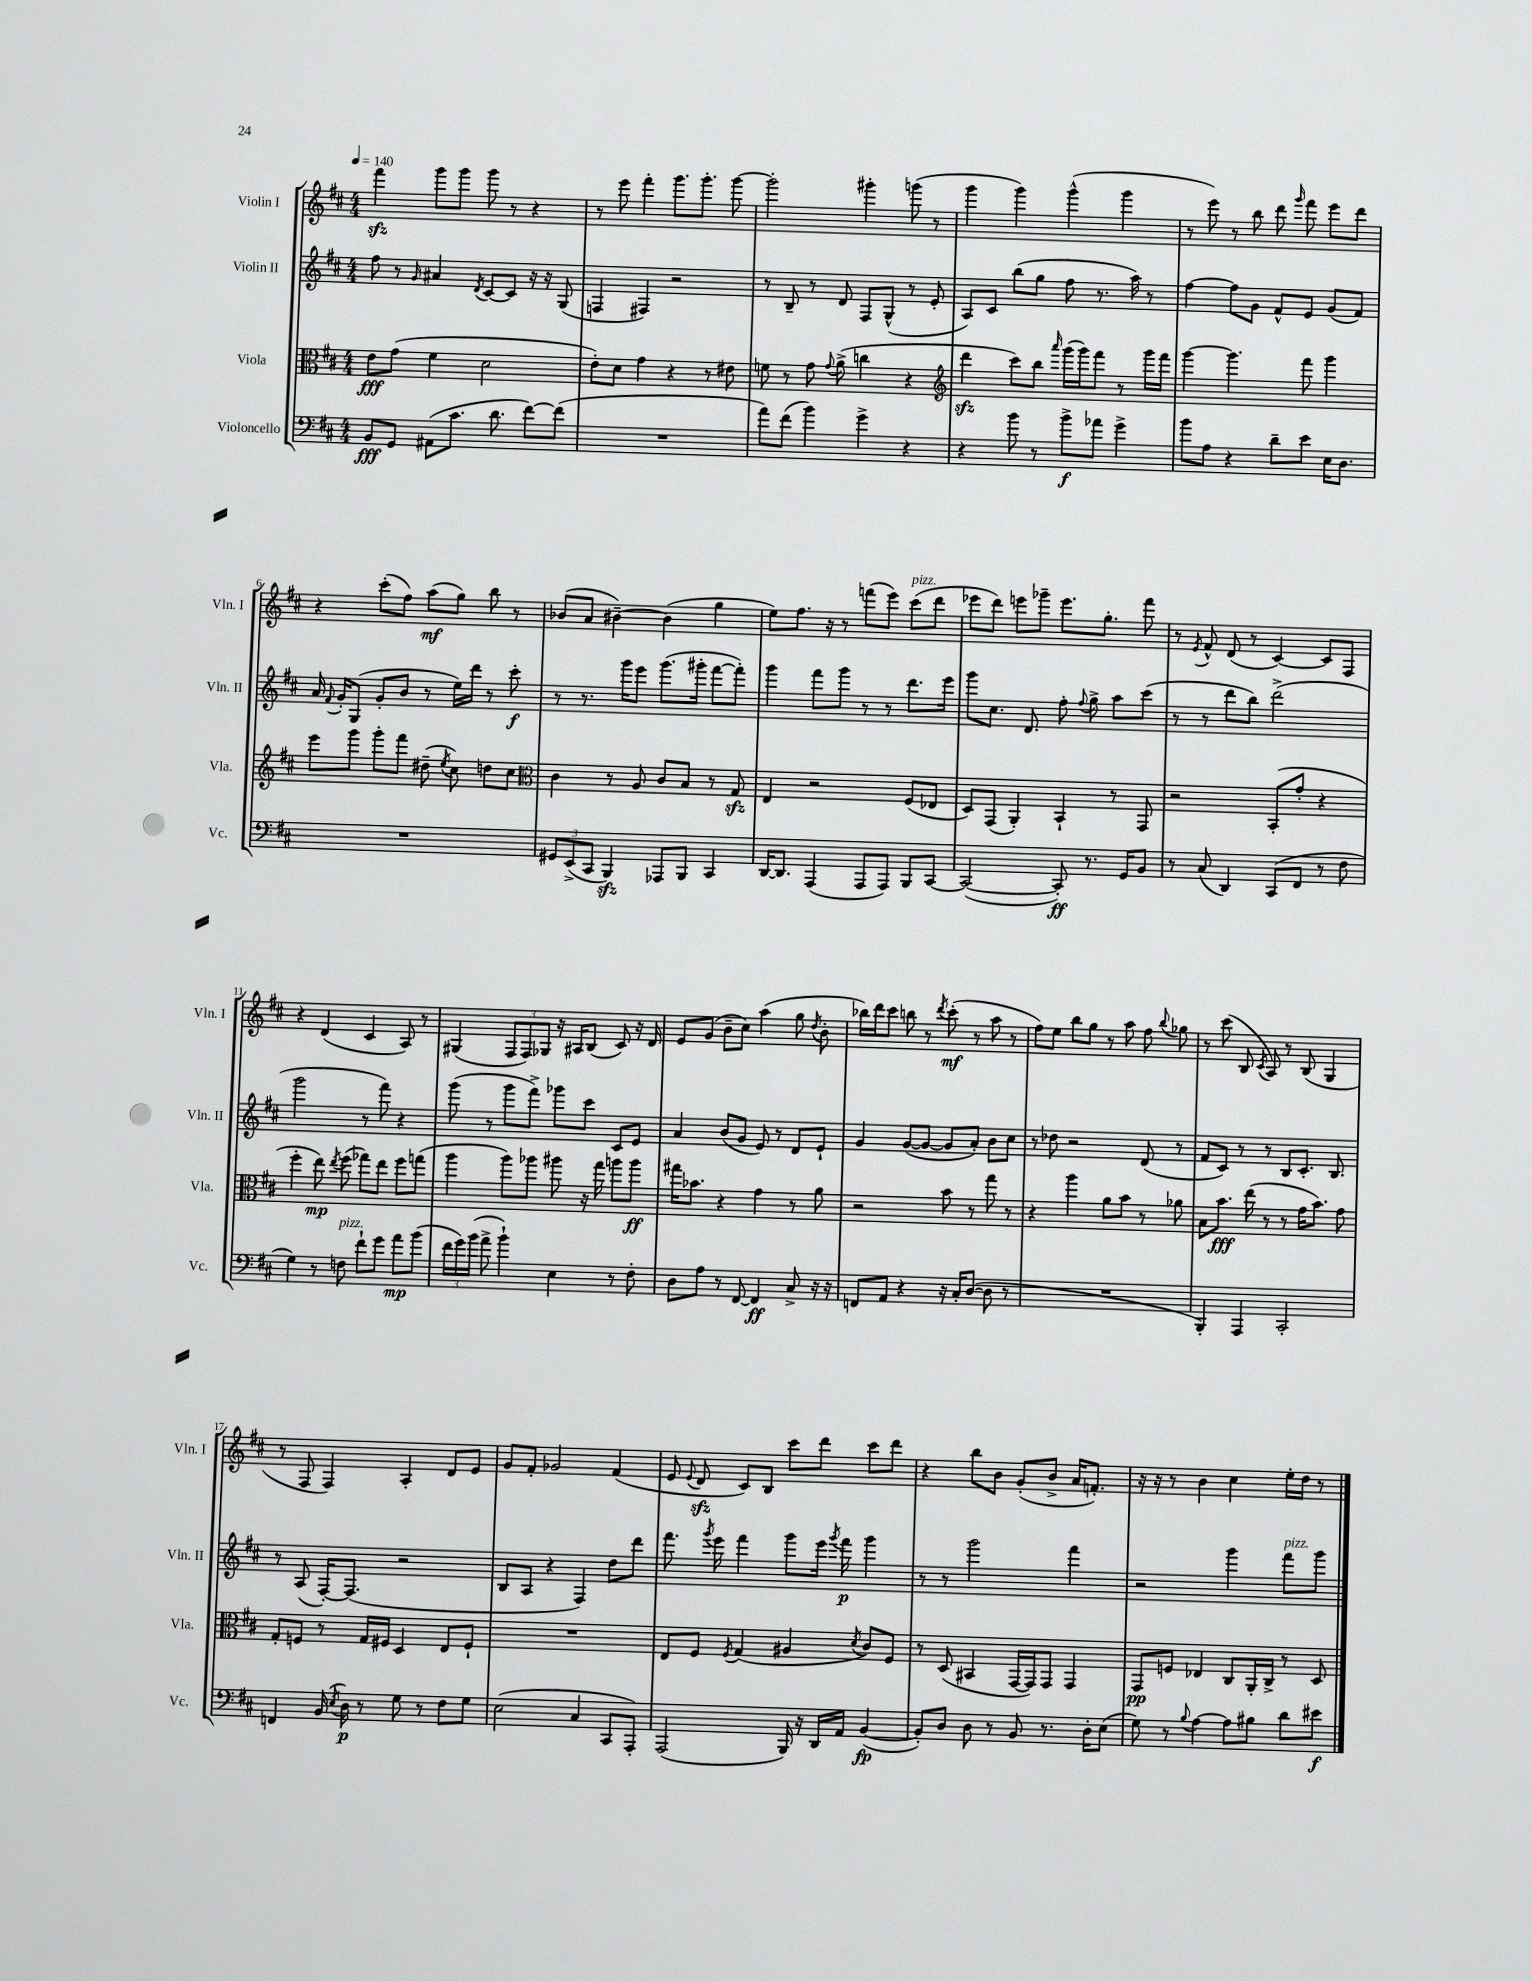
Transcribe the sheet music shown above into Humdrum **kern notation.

**kern	**kern	**kern	**kern
*staff4	*staff3	*staff2	*staff1
*clefF4	*clefC3	*clefG2	*clefG2
*k[f#c#]	*k[f#c#]	*k[f#c#]	*k[f#c#]
*M4/4	*M4/4	*M4/4	*M4/4
*MM140	*MM140	*MM140	*MM140
8BB	8e	8ff#	4fff#
8GG	(8g	8r	.
.	.	16qqg	.
(8AA#	4f#	4a#	8ggg
8.c#	.	.	8ggg
.	.	8qd	.
.	2d	[8c#	8ggg
8.d	.	.	.
.	.	8c#]	8r
[8f#)	.	16r	4r
.	.	16r	.
(8f#]	.	(8G	.
=	=	=	=
1r	8e')	4F	8r
.	8d	.	8eee
.	4g	4F#)	4fff#'
.	4r	2r	8.ggg
.	.	.	8.ggg'
.	8r	.	.
.	8e#	.	[8ggg
=	=	=	=
8a)	8f	8r	2ggg']
(8f#	8r	8B~	.
4b)	8g	8r	.
.	8qqg	.	.
.	(8a^	8d	.
4g^	4cc	8F#	4ggg#'
.	.	(8G^^	.
4r	4r	8r	(8ggg
.	.	8e'	8r
=	=	=	=
*	*clefG2	*	*
4r	4ddd	8A)	4ggg
.	.	8c#	.
8b	8ccc#)	(8bb	4ggg)
8r	8bb	8gg	.
.	16qqaaa	.	.
8b^	(16ggg	8ff#	(4ggg^^
.	16ggg)	.	.
8a-	8fff#	8.r	.
4g^	8r	.	4ggg
.	.	16aa)	.
.	16ggg	8r	.
.	16fff#	.	.
=	=	=	=
8b	[4ggg	[4ff#	8r
8A	.	.	8eee)
4r	4.ggg]	8ff#]	8r
.	.	8g	8bb
8d~	.	8f#^^	8ddd
.	.	.	16qqggg
8e	8fff#	8e	8fff#
16E	4ggg	(8g	8eee
8.D	.	.	.
.	.	8f#)	8ddd
=	=	=	=
1r	8eee	16a	4r
.	.	8qqf#	.
.	.	16g'	.
.	8ggg	(8G	.
.	8ggg'	8g'	(8ccc#'
.	8fff#	8b	8ff#)
.	(8dd#~	8r	(8aa
.	8qee	.	.
.	8cc#)	16ee)	8gg)
.	.	16ddd	.
.	8dd	8r	8bb
.	8cc#	8ccc#'	8r
=	=	=	=
*	*clefC3	*	*
12GG#	4c#	8r	(8b-
(12EE^	.	.	.
.	.	8.r	8a
12CC#	.	.	.
4BBB)	8r	.	[4b#~)
.	.	16ggg	.
.	8A	8eee	.
8AAA-	8c#	(8.ggg	(4b#]
8BBB	8B	.	.
.	.	16ggg#'	.
4CC#	8r	[8fff#	4gg
.	8G	8fff#'])	.
=	=	=	=
[16DD	4E	4ggg	8ee)
8.DD]	.	.	.
.	.	.	8.ff#
(4AAA	2r	8fff#	.
.	.	.	16r
.	.	8ggg	8r
8AAA	.	8r	(8fff
8AAA)	.	8r	8eee)
8BBB	(8F#	8.ddd	(8ccc#
[8CC#	8E-	.	8ddd
.	.	16eee	.
=	=	=	=
(2CC#_	8D)	8ggg	8eee-
.	(8GG	8.cc#	8ddd)
.	4AA')	.	8eee
.	.	8.d	.
.	.	.	8ggg-~
8CC#'])	4BB`	8ff#'	8.eee
.	.	8qqff#	.
8.r	.	8gg^	.
.	.	.	8.gg'
.	8r	8aa	.
16GG	.	.	.
8BB	8GG	(8ccc#	8fff#
=	=	=	=
8r	2r	8r	8r
.	.	.	8qe
(8C#	.	8r	8f#^^
4DD)	.	8ddd	(8d
.	.	8bb)	8r
(8CC#	(8BB'	(2ddd^	[4c#)
8FF#	8g'	.	.
8r	4r	.	8c#]
8F#	.	.	8F#
=	=	=	=
4G)	4ff#'	2ggg	4r
8r	8ee)	.	(4d
.	8qee	.	.
8F	(8ff#	.	.
8f#`	8gg-)	8r	4c#
8g	8ee	8fff#)	.
8a	8ff#	4r	8A)
(8b	(8gg	.	8r
=	=	=	=
24f#	4aa	(8ggg	(4G#
24g)	.	.	.
(24b	.	.	.
8a^	.	8r	.
4b`)	8aa)	8ggg	12F#
.	.	.	12F#)
.	8aa-	8fff#^)	.
.	.	.	12G-
4E	8aa#	8ggg-	16r
.	.	.	16A#
.	16r	8ccc#	(8B
.	16gg	.	.
8r	8aa	8c#	8c#)
8F#'	8aa	8e	16r
.	.	.	16d
=	=	=	=
8D	16gg#	4a	8e
.	8.b-	.	.
8A	.	.	(8g
8r	4r	(8b	8b~
[8FF#	.	8g	8cc#)
4FF#]	4g	8e)	(4aa
.	.	8r	.
8C#^	8r	8d	8gg
.	.	.	8qdd
16r	8a	8e`	8b'
16r	.	.	.
=	=	=	=
8FF	2r	4g	16bb-)
.	.	.	16ddd
8AA	.	.	8ccc#
4r	.	([8g	8bb
.	.	8g_	8r
.	.	.	8qddd
16r	8b	8g]	(8ccc#'
16C#'	.	.	.
([8D	8r	8a')	8r
8D]	8gg	8b	8aa
8r	8r	8cc#	8r
=	=	=	=
1r	4r	8r	8ff#)
.	.	8dd-	8ee
.	4aa	2r	8bb
.	.	.	8gg
.	8a	.	8r
.	8b	.	8aa
.	8r	(8d	8ff#
.	.	.	8qqbb
.	8a-	8r	8gg-
=	=	=	=
4BBB')	8B	8f#	8r
.	8.b	8c#)	(8ccc#
4AAA	.	8r	8B
.	(16ee	.	.
.	.	.	8qc#
.	8r	8r	8A)
2CC#'	8r	8B	8r
.	16g	8.c#'	(8B
.	8.b)	.	.
.	.	.	4G
.	.	8.B	.
.	8g	.	.
=	=	=	=
4FF	8G'	8r	8r
.	8F	(8A	8F#
(16BB	8r	[16F#')	4F#)
8qE	.	.	.
16D)	.	(8.F#]	.
8r	16G	.	.
.	16F#	.	.
8G	4D	2r	4A'
8r	.	.	.
8F#	8E	.	8d
8G	8F#`	.	8e
=	=	=	=
(2E	1r	8B	8g
.	.	8A	8f#'
.	.	4r	2g-
4C#	.	4F#)	.
8CC#	.	8dd	(4f#
8AAA')	.	8ddd	.
=	=	=	=
(2AAA	8E	8.fff#	8e
.	.	.	8qqe
.	8F#	.	8d
.	.	8qggg	.
.	.	16eee	.
.	8qF#	.	.
.	(4G	4fff#	8c#)
.	.	.	8B
16BBB)	4A#	8ggg	8ccc#
16r	.	.	.
16DD	.	16eee	8ddd
.	.	8qggg	.
16AA	.	16fff#	.
.	8qd	.	.
([4BB	8c#)	4ggg	8ccc#
.	8F#	.	8ddd
=	=	=	=
8BB'])	8r	8r	4r
8D	(8D	8r	.
8D	4BB#	2ggg	8bb
8r	.	.	8b
8BB	[16GG	.	(8g'
.	16GG])	.	.
8.r	8GG	.	8b^
.	4GG	4fff#	16a
16D'	.	.	8.f')
(8E	.	.	.
=	=	=	=
8G)	8GG	2r	16r
.	.	.	16r
8r	8F	.	8r
8qqB	.	.	.
[4A	4E-	.	4b
8A]	8C#	4ggg	4cc#
8B#	16AA'	.	.
.	16C#^	.	.
8d	8r	8fff#	16ee'
.	.	.	16dd
8e#	8D	8ggg	8r
==	==	==	==
*-	*-	*-	*-
